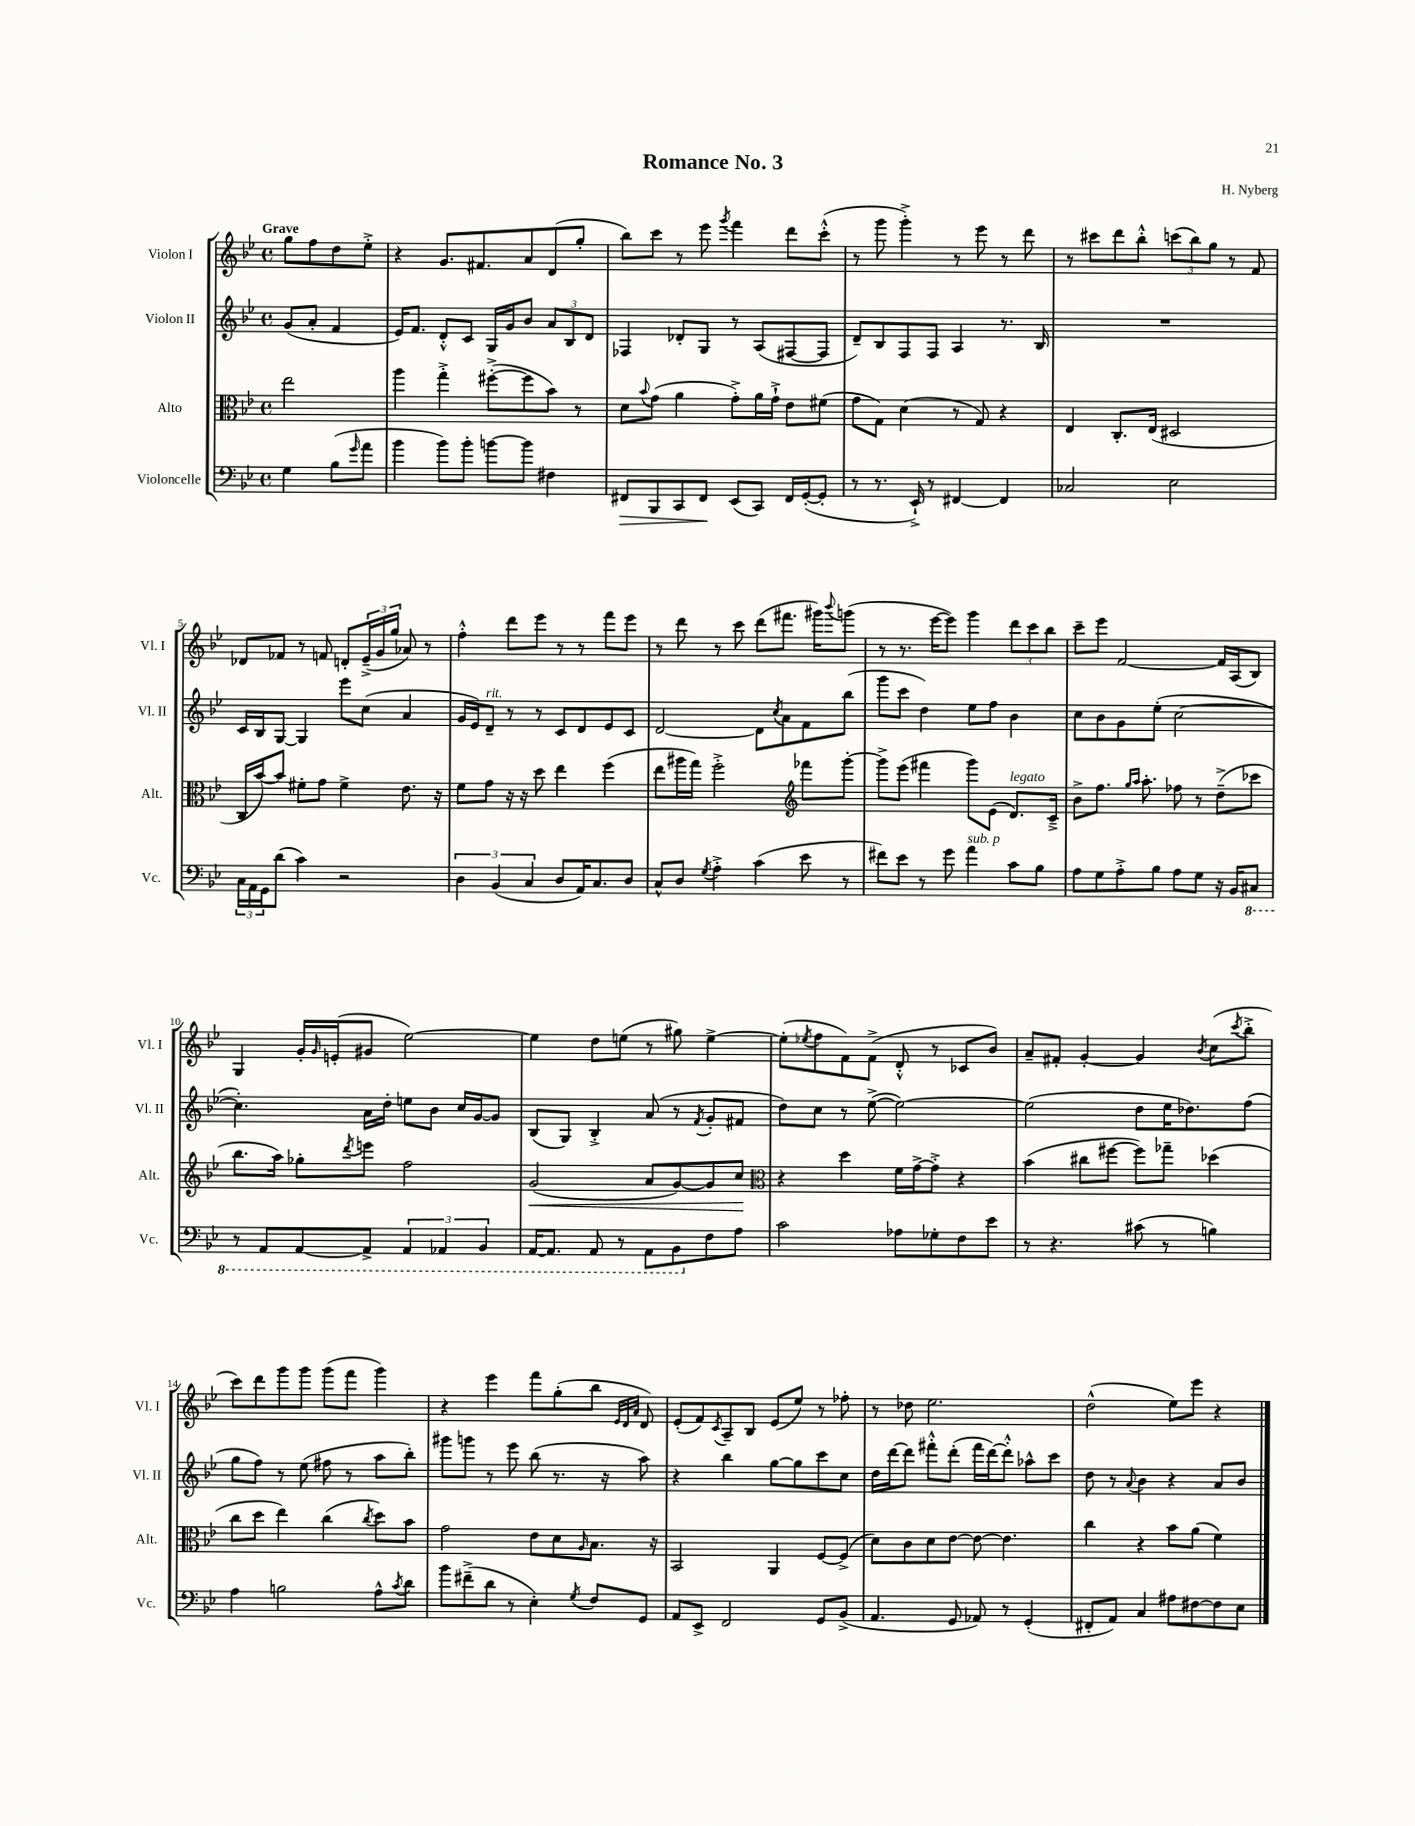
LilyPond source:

\header { title = "Romance No. 3" composer = "H. Nyberg" }
<<
\new StaffGroup <<
\new Staff = "s0" \with { instrumentName = "Violon I" shortInstrumentName = "Vl. I" } {
    \clef treble \key bes \major \defaultTimeSignature \time 4/4 \partial 2 \tempo "Grave"
    g''8 f''8 d''8 ees''8-.-> |
    r4 g'8. fis'8. a'8 d'8( g''8-. |
    bes''8) c'''8 r8 ees'''8 \acciaccatura { g'''8 } f'''4 d'''8 c'''8-.-^( |
    r8 g'''8 g'''4-.->) r8 ees'''8 r8 d'''8 |
    r8 cis'''8 d'''8 bes''8-.-^ \tuplet 3/2 { c'''8( bes''8) g''8 } r8 f'8 |
    des'8 fes'8 r8 f'8 d'8-. \tuplet 3/2 { ees'16--->( g'16 g''16 } aes'8) r8 |
    f''4-.-^ d'''8 ees'''8 r8 r8 f'''8 ees'''8 |
    r8 d'''8 r8 c'''8 d'''8( fis'''8. gis'''16) \appoggiatura { bes'''8 } g'''8( |
    r8 r8. ees'''16~ ees'''8) g'''4 \tuplet 3/2 { d'''8 c'''8 bes''8 } |
    c'''8-- ees'''8 f'2~ f'16 a16( bes8) |
    g4 g'16-. \grace { g'16 } e'16-.( gis'8 ees''2~) |
    ees''4 d''8 e''8( r8 gis''8) e''4~-> |
    e''8-.( \acciaccatura { ees''8 } f''8 f'8) f'8->( d'8-.-^ r8 ces'8 bes'8) |
    a'8-- fis'8-. g'4~-. g'4 \acciaccatura { bes'8 } c''8( \acciaccatura { c'''8 } bes''8-.-> |
    c'''8) d'''8 g'''8 g'''8 g'''8( f'''8 g'''4) |
    r4 ees'''4 f'''8 g''8-.( bes''8 \grace { ees'32 d'32 a'32 } d'8) |
    ees'8-.( f'8) \acciaccatura { c'8 } a8-- bes8 ees'8( ees''8) r8 fes''8-. |
    r8 des''8 ees''2. |
    d''2-^( ees''8) ees'''8 r4 \bar "|." |
}
\new Staff = "s1" \with { instrumentName = "Violon II" shortInstrumentName = "Vl. II" } {
    \clef treble \key bes \major \defaultTimeSignature \time 4/4 \partial 2
    g'8( a'8-. f'4 |
    ees'16) f'8. d'8-.-^ c'8 g16 g'16 bes'8 \tuplet 3/2 { a'8 bes8 d'8 } |
    fes4 des'8-. g8 r8 a8( fis8~ fis8 |
    d'8--) bes8 f8 f8 a4 r8. bes16 |
    R1 |
    c'16 bes16 g8~ g4 ees'''8 c''8( a'4 |
    g'16 ees'16) d'8--^\markup { \italic "rit." } r8 r8 c'8 d'8 ees'8 c'8 |
    d'2~ d'8 \acciaccatura { c''8 } a'8 f'8 bes''8( |
    g'''8 c'''8 d''4) ees''8 f''8 bes'4 |
    c''8 bes'8 g'8 ees''8-.( c''2~ |
    c''4.-.) a'16 d''16-. e''8 bes'8 c''16 g'16~ g'8 |
    bes8( g8) bes4-.-> a'8( r8 \acciaccatura { f'8 } g'8-. fis'8 |
    d''8) c''8 r8 ees''8~->( ees''2~) |
    ees''2( d''8 ees''16 des''8.) f''8( |
    g''8 f''8) r8 ees''8( fis''8 r8 a''8 bes''8-.) |
    gis'''8 g'''8 r8 ees'''8 bes''8( r8. r16 a''8) |
    r4 bes''4 g''8~ g''8 c'''8 c''8 |
    d''16 d'''16~ d'''8 fis'''8-.-^ d'''8-.( fis'''16 d'''16~) d'''8-.-^ aes''8-^ c'''8 |
    d''8 r8 \appoggiatura { a'8 } bes'4 r4 a'8 bes'8 \bar "|." |
}
\new Staff = "s2" \with { instrumentName = "Alto" shortInstrumentName = "Alt." } {
    \clef alto \key bes \major \defaultTimeSignature \time 4/4 \partial 2
    ees''2 |
    a''4 g''4-.-> fis''8~-.->( fis''8 bes'8) r8 |
    d'8 \appoggiatura { bes'8 } g'8( a'4 g'8-.->) a'16 g'16-!-> ees'8 fis'8( |
    g'8 g8) d'4( r8 g8) r4 |
    ees4 c8.-. ees16( dis2 |
    c16 bes'16~) bes'8 fis'8-. g'8 fis'4-> ees'8. r16 |
    f'8 g'8 r16 r16 d''8 ees''4 f''4( |
    ees''8 ais''16 g''16) f''2-.-> \clef treble fes'''8 g'''8~-. |
    g'''8-> ees'''8( fis'''4 g'''8) ees'8( d'8.^\markup { \italic "legato" }) c'16---> |
    bes'8-> f''8. \grace { g''16 a''16 } a''8.-. fes''8 r8 d''8--->( ces'''8 |
    bes''8. a''16) ges''8-. \acciaccatura { d'''8 } e'''8 f''2 |
    g'2\<( a'8 g'8~) g'8 c''8\! |
    \clef alto r4 d''4 f'16 g'16~-> g'8-.-> r4 |
    bes'4( cis''8 fis''8~ fis''8) ges''8-- des''4( |
    c''8 d''8 ees''4) c''4( \acciaccatura { c''8 } d''8) bes'8 |
    g'2 ees'8 d'8 \grace { a16 } bes8. r16 |
    bes,2 a,4 f8~ f8->( |
    d'8) c'8 d'8 ees'8~ ees'8~ ees'4. |
    c''4 r4 bes'8 a'8( f'4) \bar "|." |
}
\new Staff = "s3" \with { instrumentName = "Violoncelle" shortInstrumentName = "Vc." } {
    \clef bass \key bes \major \defaultTimeSignature \time 4/4 \partial 2
    g4 bes8( \grace { g'16 } a'8 |
    bes'4 bes'8) bes'8-. b'8~ b'8 fis4 |
    fis,8\> bes,,8 c,8 fis,8\! ees,8( c,8) fis,16 g,16~-.( g,8-. |
    r8 r8. ees,16-!->) r8 fis,4~ fis,4 |
    ces2 ees2 |
    \tuplet 3/2 { c16 a,16 g,16 } d'8( c'4) r2 |
    \tuplet 3/2 { d4 bes,4( c4 } d8 a,16) c8. d8 |
    c8-^ d8 \acciaccatura { g8 } a4-.-> c'4( ees'8 r8 |
    fis'8) ees'8 r8 g'8 a'4^\markup { \italic "sub. p" } c'8 bes8 |
    a8 g8 a8-.-> bes8 a8 g8 r16 bes,16 \ottava #-1 cis,8 |
    r8 a,,8 a,,8~ a,,8-> \tuplet 3/2 { a,,4 aes,,4 bes,,4 } |
    a,,16~ a,,8. a,,8 r8 a,,8 bes,,8 \ottava #0 f8 a8 |
    c'2 aes8 ges8-. f8 ees'8 |
    r8 r4. cis'8( r8 b4) |
    a4 b2 a8-^ \acciaccatura { c'8 } d'8 |
    bes'8 fis'8--->( d'8 r8 ees4-.) \acciaccatura { g8 } f8 g,8 |
    a,8 ees,8-> f,2 g,8 bes,8->( |
    a,4. g,8 aes,8) r8 g,4-.( |
    fis,8-. a,8) c4 ais8 fis8~ fis8 ees8 \bar "|." |
}
>>
>>
